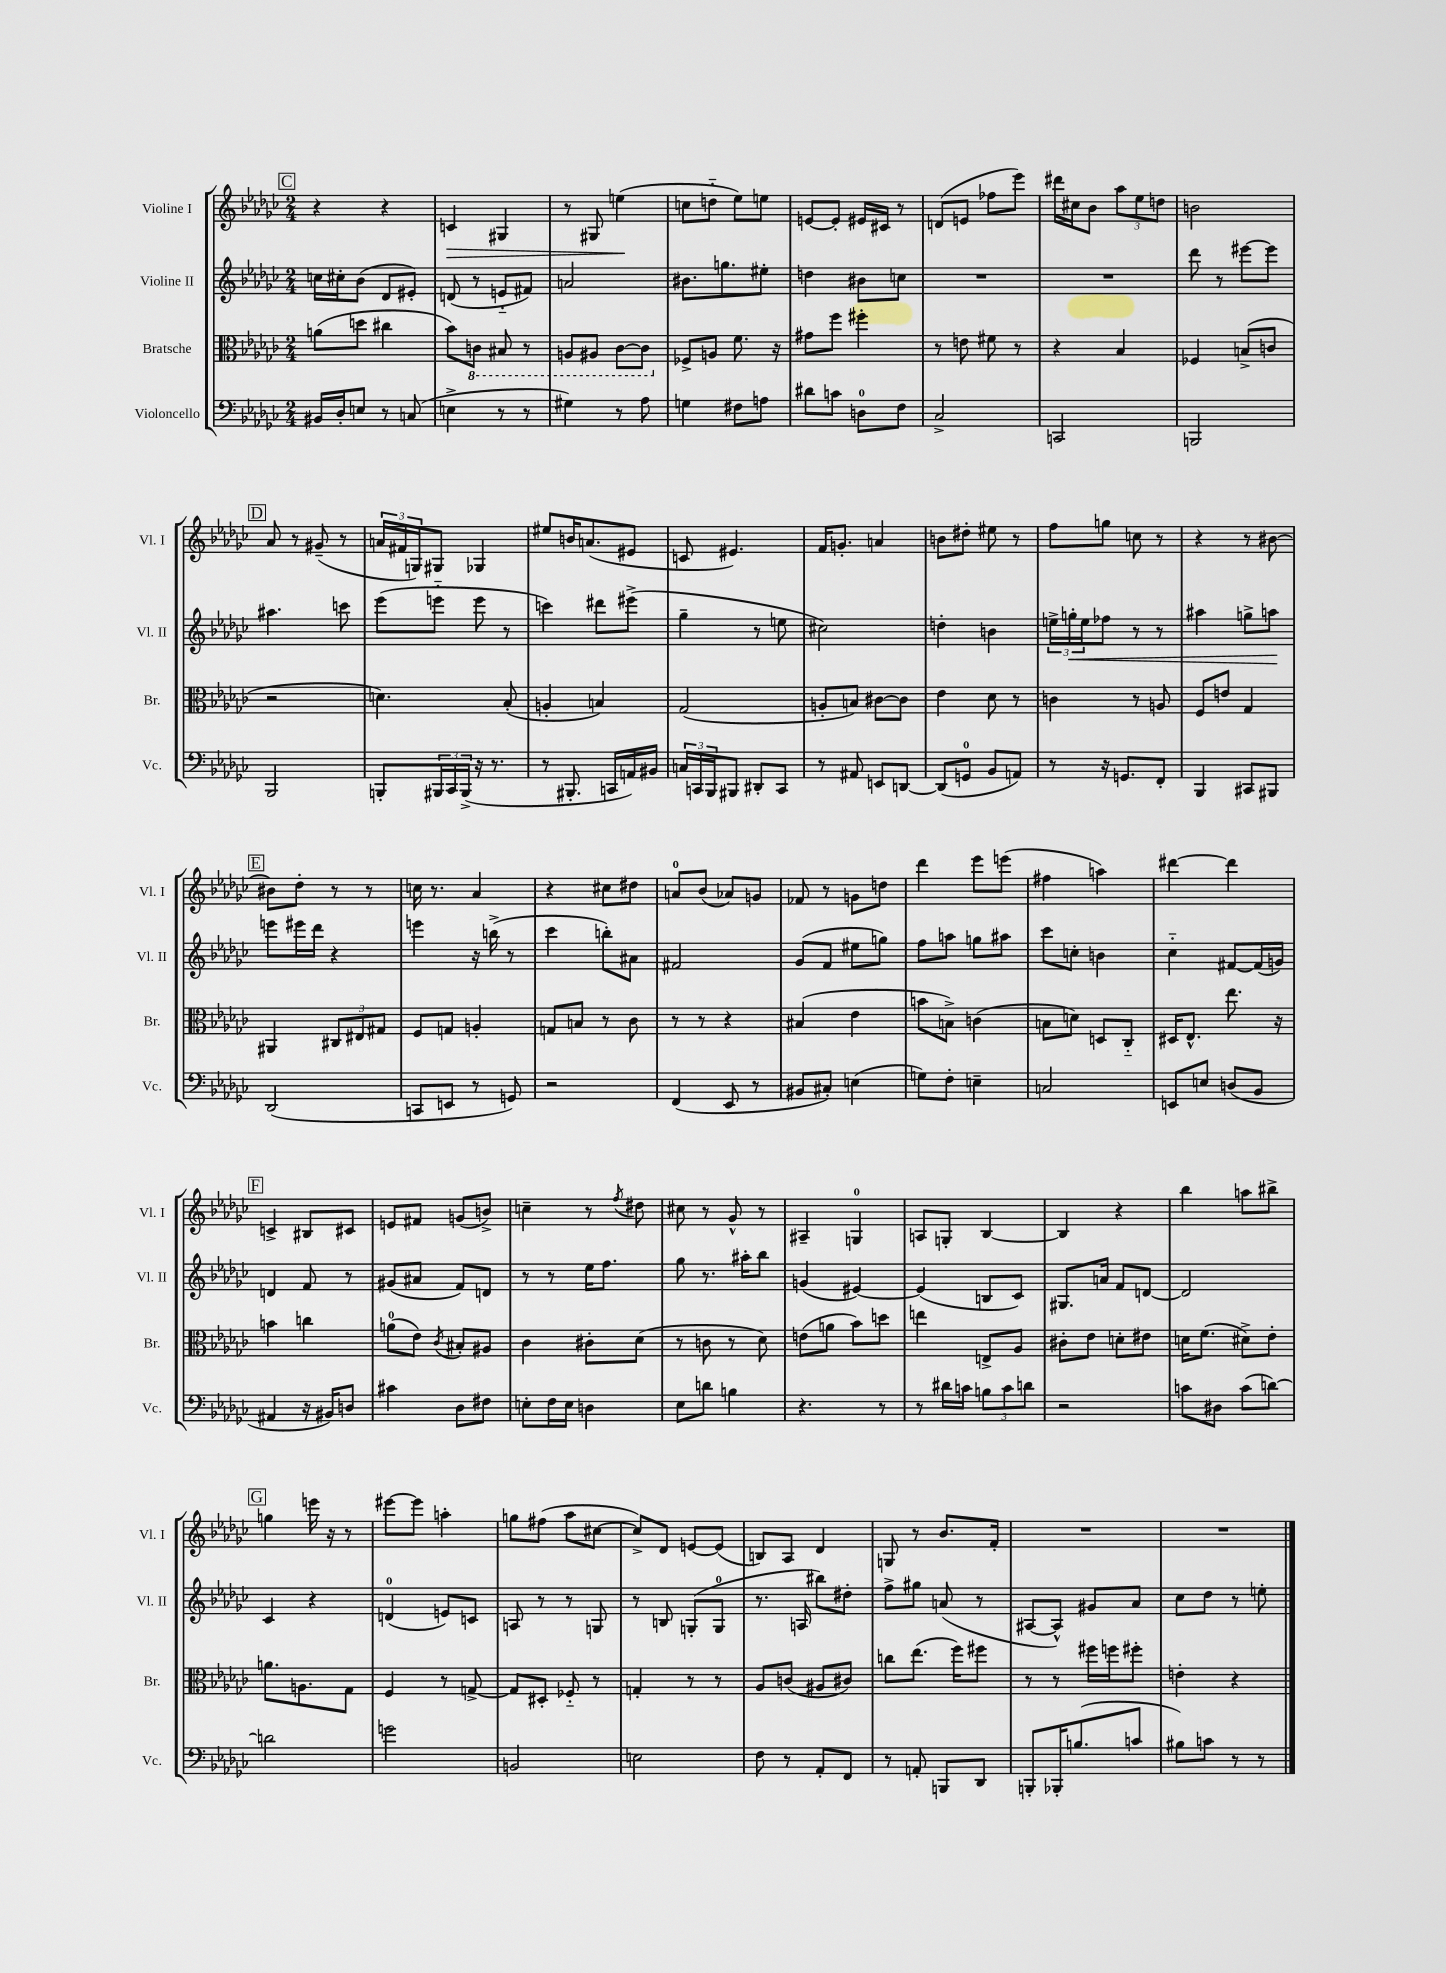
<<
\new StaffGroup <<
\new Staff = "s0" \with { instrumentName = "Violine I" shortInstrumentName = "Vl. I" } {
    \clef treble \key ges \major \numericTimeSignature \time 2/4
    \mark \markup { \box "C" } r4 r4 |
    c'4\> gis4 |
    r8 gis8 e''4\!( |
    c''8 d''8-_ ees''8) e''8 |
    e'8~ e'8-. eis'16 cis'16 r8 |
    d'8( e'8 fes''8 ees'''8) |
    dis'''16 cis''16 bes'8 \tuplet 3/2 { aes''8 ees''8 d''8 } |
    b'2 |
    \mark \markup { \box "D" } aes'8 r8 gis'8--( r8 |
    \tuplet 3/2 { a'16 fis'16 g16) } gis8 ges4 |
    eis''8 b'16 a'8.( eis'8 |
    c'8 eis'4.) |
    f'16 g'8.-. a'4 |
    b'8 dis''8-. eis''8 r8 |
    f''8 g''8 c''8 r8 |
    r4 r8 bis'8~ |
    \mark \markup { \box "E" } bis'8 des''8-. r8 r8 |
    c''16 r8. aes'4 |
    r4 cis''8 dis''8 |
    a'8-0 bes'8( aes'8) g'8 |
    fes'8 r8 g'8 d''8 |
    des'''4 ees'''8 e'''8( |
    fis''4 a''4) |
    dis'''4~ dis'''4 |
    \mark \markup { \box "F" } c'4-> bis8 cis'8 |
    e'8 fis'8 g'8( b'8->) |
    c''4-- r8 \acciaccatura { f''8 } dis''8 |
    cis''8 r8 ges'8-^ r8 |
    ais4-- g4-0 |
    a8 g8-. bes4~ |
    bes4 r4 |
    bes''4 a''8 bis''8-> |
    \mark \markup { \box "G" } g''4 e'''16 r16 r8 |
    eis'''8~ eis'''8 a''4-. |
    g''8 fis''8( aes''8 cis''8~ |
    cis''8->) des'8 e'8~ e'8( |
    b8) aes8 des'4 |
    g8 r8 bes'8. f'16-. |
    R2 |
    R2 \bar "|." |
}
\new Staff = "s1" \with { instrumentName = "Violine II" shortInstrumentName = "Vl. II" } {
    \clef treble \key ges \major \numericTimeSignature \time 2/4
    \mark \markup { \box "C" } c''16 cis''16-. bes'8( des'8 eis'8-.) |
    d'8( r8 e'8-_ fis'8) |
    a'2 |
    bis'8. g''8. eis''8-. |
    d''4 bis'8 c''8 |
    R2 |
    R2 |
    des'''8 r8 eis'''8~ eis'''8 |
    \mark \markup { \box "D" } ais''4. c'''8 |
    ees'''8( e'''8-_ e'''8 r8 |
    c'''4) dis'''8 eis'''8->( |
    ges''4-- r8 e''8 |
    cis''2) |
    d''4-. b'4 |
    \tuplet 3/2 { e''16-> g''16-.\< e''16 } fes''8 r8 r8 |
    ais''4 g''8-> a''8\! |
    \mark \markup { \box "E" } e'''8 eis'''16 des'''16 r4 |
    e'''4 r16 b''16->( r8 |
    ces'''4 b''8-.) ais'8 |
    fis'2 |
    ges'8( f'8 eis''8 g''8) |
    f''8 a''8 g''8 ais''8 |
    ces'''8 c''8-. b'4 |
    ces''4-_ fis'8~ fis'16( g'16) |
    \mark \markup { \box "F" } d'4 f'8 r8 |
    gis'8( ais'8 f'8) d'8 |
    r8 r8 ees''16 f''8. |
    ges''8 r8. ais''16-. bes''8 |
    g'4( eis'4~) |
    eis'4( b8 ces'8) |
    gis8. a'16 f'8 d'8~ |
    d'2 |
    \mark \markup { \box "G" } ces'4 r4 |
    d'4-0( e'8) c'8 |
    a8 r8 r8 g8 |
    r8 b8 g8-.( g8-0 |
    r8. a16 bis''8) dis''8-. |
    f''8-> gis''8 a'8( r8 |
    ais8~ ais8-^) gis'8 aes'8 |
    ces''8 des''8 r8 e''8-. \bar "|." |
}
\new Staff = "s2" \with { instrumentName = "Bratsche" shortInstrumentName = "Br." } {
    \clef alto \key ges \major \numericTimeSignature \time 2/4
    \mark \markup { \box "C" } a'8( d''8 cis''4 |
    bes'8) \ottava #-1 c8 bis,8 r8 |
    a,8 ais,8 ces8~ ces8 \ottava #0 |
    fes8-> a8 f'8. r16 |
    gis'8 f''8 fis''4-. |
    r8 e'8 fis'8 r8 |
    r4 bes4 |
    fes4 b8->( c'8 |
    \mark \markup { \box "D" } r2 |
    d'4.) bes8-.( |
    a4-. b4) |
    ges2( |
    a8-. b8) cis'8~ cis'8 |
    ees'4 des'8 r8 |
    c'4 r8 a8 |
    f8 e'8 ges4 |
    \mark \markup { \box "E" } ais,4 \tuplet 3/2 { cis8 eis8 gis8 } |
    f8 g8 a4-. |
    g8 b8 r8 ces'8 |
    r8 r8 r4 |
    bis4( ees'4 |
    b'8 b8->) c'4( |
    b8 d'8) d8 ces8-_ |
    dis16 ees8.-^ ees''8. r16 |
    \mark \markup { \box "F" } b'4 c''4 |
    a'8-0( ees'8) \acciaccatura { ces'8 } bis8-. ais8 |
    ces'4 cis'8-. des'8( |
    r8 c'8 r8 des'8) |
    e'8( a'8 bes'8) d''8 |
    e''4 e8-> aes8 |
    cis'8-. ees'8 d'8-. eis'8 |
    d'16 f'8.( dis'8->) ees'8-. |
    \mark \markup { \box "G" } a'8. a8. ges8 |
    f4 r8 g8~-> |
    g8 dis8-. fes8-_ r8 |
    g4-. r8 r8 |
    aes8 c'8( ais8 cis'8) |
    c''8 ees''8.( f''16) fis''8 |
    r8 r8 fis''16 f''16 fis''8-. |
    e'4-. r4 \bar "|." |
}
\new Staff = "s3" \with { instrumentName = "Violoncello" shortInstrumentName = "Vc." } {
    \clef bass \key ges \major \numericTimeSignature \time 2/4
    \mark \markup { \box "C" } bis,16 des16-. e8 r8 c8( |
    e4-> r8 r8 |
    gis4) r8 aes8 |
    g4 fis8 a8 |
    dis'8 c'8 d8-0 f8 |
    ces2-> |
    c,2 |
    b,,2 |
    \mark \markup { \box "D" } bes,,2 |
    b,,8-. \tuplet 3/2 { bis,,16 ces,16 bis,,16->( } r16 r8. |
    r8 bis,,8.-. c,16 a,16) bis,16 |
    \tuplet 3/2 { c16 c,16 bes,,16 } bis,,8 dis,8-. c,8 |
    r8 ais,8 e,8 d,8~ |
    d,8( g,8-0 bes,8 a,8) |
    r8 r16 g,8. f,8-. |
    bes,,4 cis,8 bis,,8 |
    \mark \markup { \box "E" } des,2( |
    c,8 e,8 r8 g,8) |
    r2 |
    f,4( ees,8 r8 |
    bis,8 cis8-.) e4( |
    g8) f8-. e4-- |
    c2 |
    e,8 e8 d8( bes,8 |
    \mark \markup { \box "F" } ais,4 r16 bis,16) d8 |
    cis'4 des8 fis8 |
    e8-. f16 e16 d4 |
    ees8 d'8 b4 |
    r4. r8 |
    r8 dis'16 c'16 \tuplet 3/2 { b8 c'8 d'8 } |
    r2 |
    c'8 dis8 c'8( d'8~) |
    \mark \markup { \box "G" } d'2 |
    g'2 |
    b,2 |
    e2 |
    f8 r8 aes,8-. f,8 |
    r8 a,8-. b,,8 des,8 |
    b,,8-. bes,,16-. b8.( c'8 |
    bis8) c'8 r8 r8 \bar "|." |
}
>>
>>
\layout { \context { \Score \remove "Bar_number_engraver" } }
